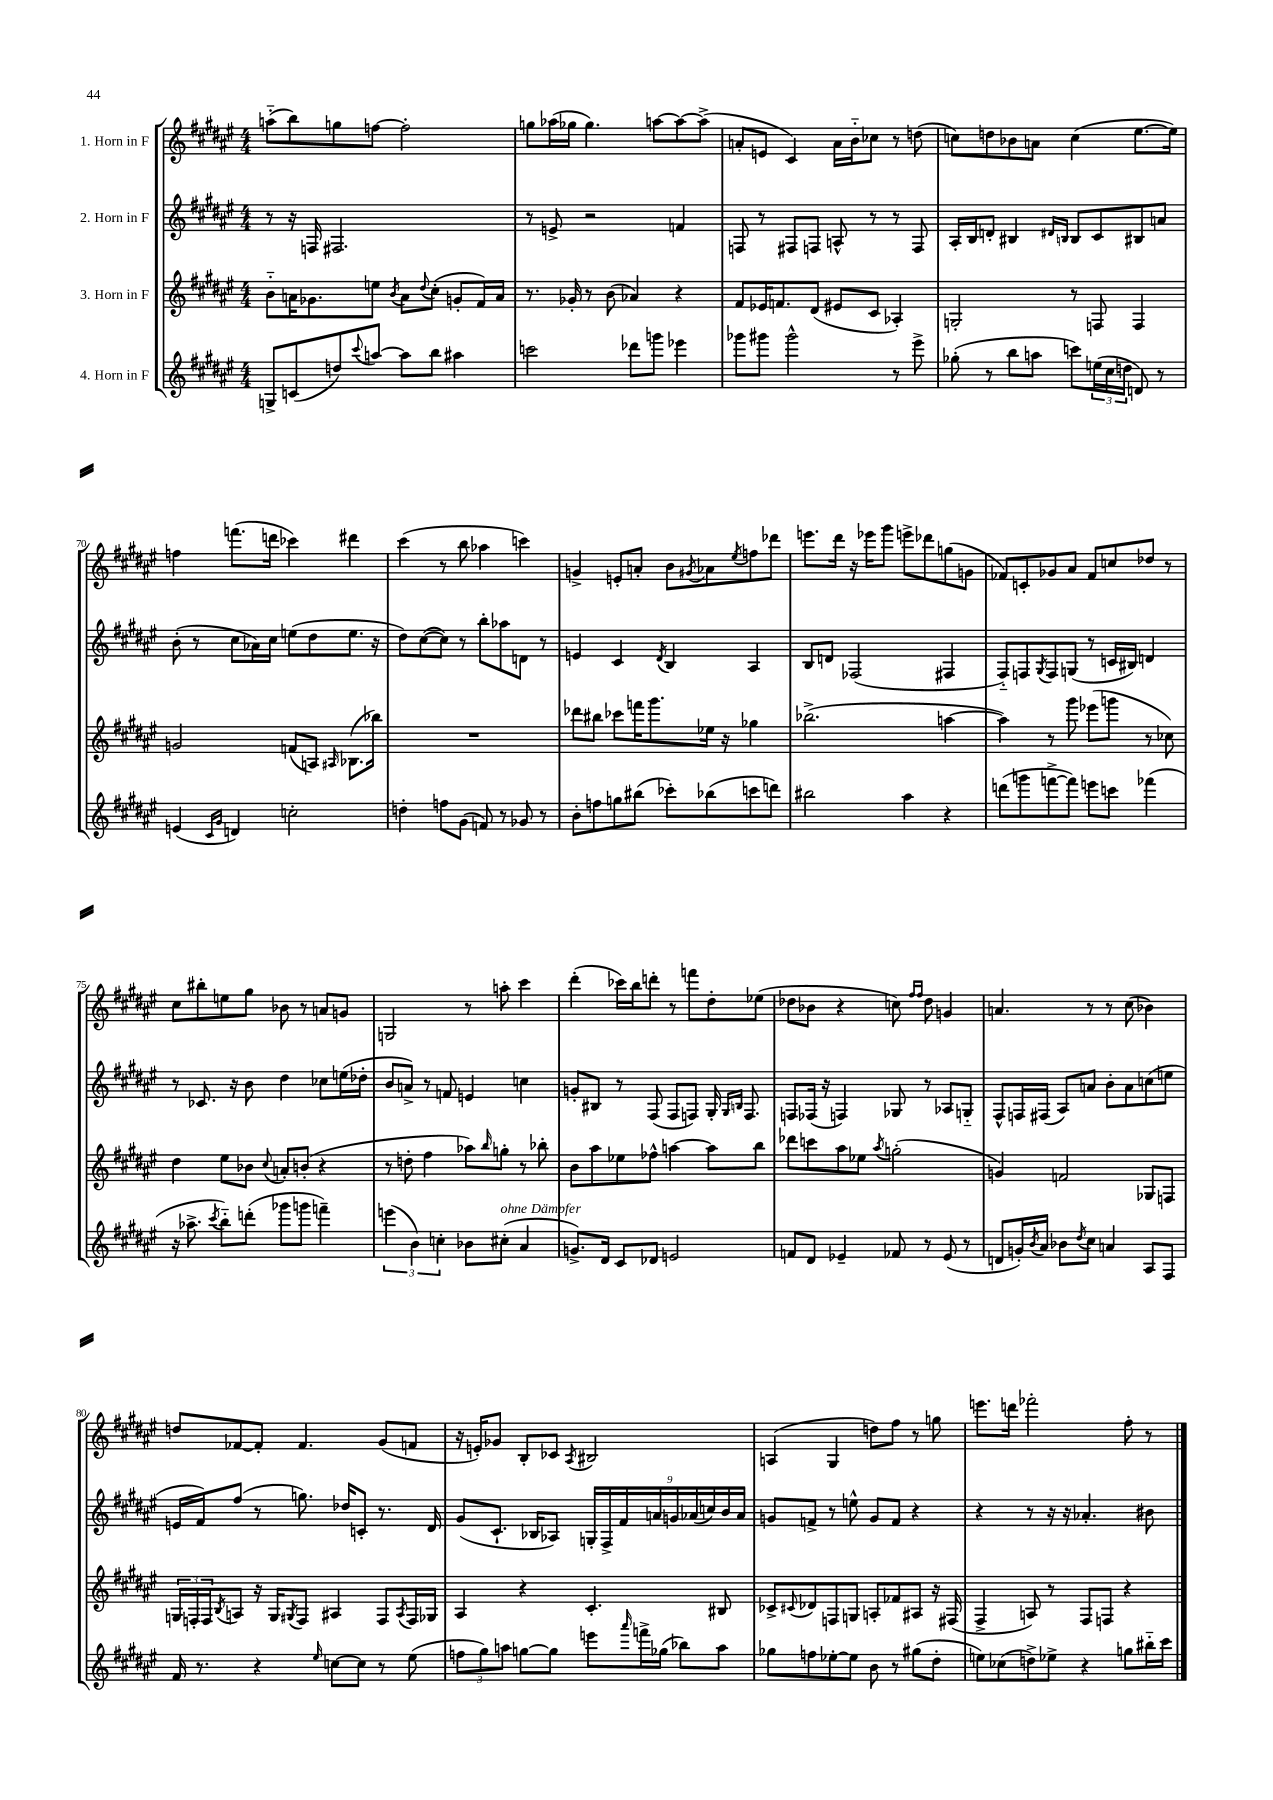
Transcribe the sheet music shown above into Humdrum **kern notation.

**kern	**kern	**kern	**kern
*part4	*part3	*part2	*part1
*staff4	*staff3	*staff2	*staff1
*I"4. Horn in F	*I"3. Horn in F	*I"2. Horn in F	*I"1. Horn in F
*clefG2	*clefG2	*clefG2	*clefG2
*k[f#c#g#d#a#e#]	*k[f#c#g#d#a#e#]	*k[f#c#g#d#a#e#]	*k[f#c#g#d#a#e#]
*M4/4	*M4/4	*M4/4	*M4/4
=66	=66	=66	=66
8Gn^/L	8b\L	8r	(8aan\L
(8cn/	16an\K	16r	8bb\)
.	8.g-X\	16Fn/	.
8ddn/)	.	2.F#X/	8ggn\
8qqccc#/	.	.	.
[8aan/J	8een\J	.	[8ffn\J
.	8qb/	.	.
8aa\L]	8a\L	.	2ff'\]
.	8qqdd#/	.	.
8bb\J	(8cc#'\J	.	.
4aa#X\	8gn'/L	.	.
.	16f#/L)	.	.
.	16a/JJ	.	.
=67	=67	=67	=67
2cccn\	8.r	8r	8ggn\L
.	.	8en^/	(16aa-X\L
.	16g-X'/	.	16gg-X\JJ
.	8r	2r	4.gg-\)
.	(8b\	.	.
8ddd-X\L	4a-X/)	.	.
8gggn\J	.	.	[8aan\L
4eee-X\	4r	4fn/	8aa\_
.	.	.	(8aa^\J]
=68	=68	=68	=68
8ggg-X\L	8f#/L	8Fn/	8an'/L
8ggg#X\J	16e-X/K	8r	8en/J
.	8.fn/	.	.
2ggg#^^\	.	8F#X/L	4c#/)
.	(8d#/J	8Fn/J	.
.	8e#X/L	8An^^/	16a\LL
.	.	.	16b\J
.	8c#/J	8r	8cc-X\J
8r	4A-X'/)	8r	8r
8eee#^\	.	8F/	(8ddn\
=69	=69	=69	=69
(8gg-X'\	2Gn'/	16A#'/LL	8ccn\L)
.	.	16B/J	.
8r	.	8dn'/J	8ddn\
8bb\L	.	4B#X/	8b-X\
8aan\J	.	.	8an\J
.	.	16qqd#X/LL	.
.	.	16qqBn/JJ	.
8cccn\L)	8r	8B/L	(4cc\
(24een\L	8Fn/	8c#/	.
24cc#\	.	.	.
24ddn\JJ	.	.	.
8dn/)	4F/	8B#X/	[8.ee#\L
8r	.	8an/J	.
.	.	.	16ee#\Jk])
!!LO:LB:g=z
=70	=70	=70	=70
(4en/	2gn/	(8b'\	4ffn\
.	.	8r	.
16qqc#/LL	.	.	.
16qqg#/JJ	.	.	.
4dn/)	.	8cc#\L	(8.fffn\L
.	.	16a-X\L)	.
.	.	16cc#\JJ	16dddn\Jk
2ccn'\	(8fn/L	(8een\L	4ccc-X\)
.	8An/J)	8dd#\	.
.	16qqA#X/	.	.
.	(8.B-X\L	8.ee\J	4ddd#X\
.	16bb-X\Jk)	16r	.
=71	=71	=71	=71
4ddn'\	1r	8dd#\L)	(4ccc#\
.	.	([8cc#\	.
8ffn\L	.	8cc#\J])	8r
(8g#\J	.	8r	8bb\
8fn/)	.	8bb'\L	4aa-X\
8r	.	8aa-X\	.
8g-X/	.	8dn\J	4cccn\)
8r	.	8r	.
=72	=72	=72	=72
8b'\L	8ddd-X\L	4en/	4gn^/
8ffn\	8bb#X\J	.	.
8ggn\	8ccc-X\L	4c#/	8en'/L
(8bb#X\J	16fffn\K	.	8an'/J
.	8.ggg#\	.	.
.	.	8qd#/	.
8ccc-X'\L)	.	4B/	8b\L
.	.	.	8qg#X/
(8bb-X\	16ee-X\Jk	.	8a-X\
.	16r	.	.
.	.	.	8qee#/
8cccn\	4gg-X\	4A#/	8ffn\
8dddn\J)	.	.	8ddd-X\J
=73	=73	=73	=73
2bb#X\	(2.bb-X^\	8B/L	8.eeen\L
.	.	8dn/J	.
.	.	.	16ddd#\Jk
.	.	(2F-X/	16r
.	.	.	16eee-X\KL
.	.	.	8ggg#\J
4aa#\	.	.	8eeen^\L
.	.	.	8ddd-X\
4r	[4aan\	4F#X/	(8ggn\
.	.	.	8gn\J
=74	=74	=74	=74
(8dddn\L	4aa\])	8F#/L)	8f-X/L)
8gggn\	.	8Fn/	8cn'/
.	.	8qG#/	.
[8fffn^\	8r	8F/	8g-X/
8fff\J])	8ggg#\	(8Gn/J	8a#/J
8eeen\L	(8eee-X\L	8r	8f-/L
8cccn\J	8gggn\J	16cn/LL	8ccn/
.	.	16B#X/JJ)	.
(4fff-X\	8r	4dn/	8dd-X/J
.	8cc-X\)	.	8r
!!LO:LB:g=z
=75	=75	=75	=75
16r	4dd#\	8r	8cc#\L
8.aa-X^\	.	.	.
.	.	8.c-X/	8bb#X'\
8qccc#/	.	.	.
8bb\L)	8ee#\L	.	8een\
.	.	16r	.
(8dddn'\J	8b-X\J	8b\	8gg#\J
.	8qqcc#/	.	.
8ggg-X\L	8an'/L	4dd#\	8b-X\
8gggn\J	(8bn'/J	.	8r
4fffn~\)	4r	8cc-X\L	8an/L
.	.	(16een\L	8gn/J
.	.	16dd-X'\JJ	.
=76	=76	=76	=76
(6eeen\	8r	8b/L	2Gn/
.	8ddn'\	8an^/J)	.
6b\)	.	.	.
.	4ff#\	8r	.
6ccn'\	.	.	.
.	.	8fn/	.
8b-X\L	8aa-X\L)	4en/	8r
.	16qqbb/	.	.
!LO:TX:a:i:t=ohne Dämpfer	!	!	!
(8cc#X'\J	8ggn'\J	.	8aan'\
4a#/	8r	4ccn\	4ccc#\
.	8bb-X'\	.	.
=77	=77	=77	=77
8.gn^/L)	8b\L	8gn'/L	(4ddd#'\
.	8aa#\	8B#X/J	.
16d#/Jk	.	.	.
8c#/L	8ee-X\	8r	16ccc-X\LL)
.	.	.	16bb\J
8d-X/J	8ff-X^^\J	(8F#/	8dddn'\J
2en/	[4aan\	8F#/L	8r
.	.	8Fn/J)	8fffn\L
.	8aa\L]	16G#'/	8dd#'\
.	.	16qqG#/LL	.
.	.	16qqBn/JJ	.
.	.	8.F/	.
.	8bb\J	.	(8ee-X\J
=78	=78	=78	=78
8fn/L	8ddd-X\L	8Fn/L	8dd-X\L
8d#/J	8cccn\	(16F-X/Jk	8b-X\J
.	.	16r	.
4e-X~/	8aa#\	4Fn/)	4r
.	8ee-X\J	.	.
.	8qaa#/	.	.
8f-X/	(2ggn'\	8G-X/	8ccn\)
.	.	.	16qqff#/LL
.	.	.	16qqff#/JJ
8r	.	8r	8dd-\
(8e-/	.	8A-X/L	4gn/
8r	.	8Gn/J	.
=79	=79	=79	=79
8dn/L	4gn/)	8F#^^/L	4.an/
16gn'/L)	.	16Fn/L	.
8qb/	.	.	.
16a#/JJ	.	(16F#X/JJ	.
8b-X\L	2fn/	8A#/L)	.
8qdd#/	.	.	.
8cc#\J	.	8an/J	8r
4an/	.	8b'\L	8r
.	.	8a\	(8cc#\
8A#/L	8G-X/L	(8ccn\	4b-X\)
8F#/J	8Fn/J	8een\J	.
!!LO:LB:g=z
=80	=80	=80	=80
16f#/	24Gn/LL	16en/LL	8ddn/L
.	24Fn'/	.	.
8.r	.	16f#/J)	.
.	24F/J	.	.
.	8qB/	.	.
.	8An/J	(8ff#/J	[8f-X/
4r	16r	8r	8f-'/J]
.	16G/KL	.	.
.	8qG#X/	.	.
.	8F/J	8.ggn\)	4.f-/
16qqee#/	.	.	.
[8ccn\L	4A#X/	.	.
.	.	16dd-X/KL	.
8cc\J]	.	8cn'/J	.
8r	8F/L	8.r	(8g#/L
.	8qA#/	.	.
(8ee#\	16F/L	.	8fn/J
.	16G-X/JJ	16d#/	.
=81	=81	=81	=81
12ffn\L	4A#/	(8g#/L	16r
.	.	.	16en'/KL)
12gg#\)	.	.	.
.	.	8.c#`/J	8g-X/J
12aan\J	.	.	.
[8ggn\L	4r	.	8B'/L
.	.	16B-X/KL	.
8gg\J]	.	8A-X/J)	8c-X/J
.	.	.	8qA#/
8eeen\L	4.c#'/	18Gn'/LL	2B#X/
.	.	18F#^/	.
.	.	18f#/	.
16qqaaa#/	.	.	.
16fffn^\L	.	.	.
.	.	18an/	.
(16gg-X\JJ	.	.	.
.	.	18gn/	.
8bb-X\L)	.	.	.
.	.	(18a-X/	.
.	.	18ccn/)	.
8aa\J	8B#X/	.	.
.	.	18b/	.
.	.	18a-/JJ	.
=82	=82	=82	=82
8gg-X\L	8c-X^/L	8gn/L	(4An/
.	8qqc#X/	.	.
8ffn\	8d-X/	8fn^/J	.
[8ee-X'\	8Fn/	8r	4G#/
8ee-\J]	8Gn/J	8een^^\	.
8b\	8An'/L	8g/L	8ddn\L)
8r	8f-X/	8f/J	8ff#\J
(8gg#X\L	8A#X/J	4r	8r
8dd#'\J	16r	.	8ggn\
.	(16F#X/	.	.
=83	=83	=83	=83
8een\L)	4F#^/	4r	8.eeen\L
(8cc-X\	.	.	.
.	.	.	16dddn\Jk
8ddn^\)	8An/)	8r	2fff-X'\
8ee-X^\J	8r	16r	.
.	.	16r	.
4r	8F#/L	4.a-X'/	.
.	8Fn/J	.	.
8ggn\L	4r	.	8ff#'\
16bb#X\L	.	8b#X\	8r
16ccc#\JJ	.	.	.
==	==	==	==
*-	*-	*-	*-
